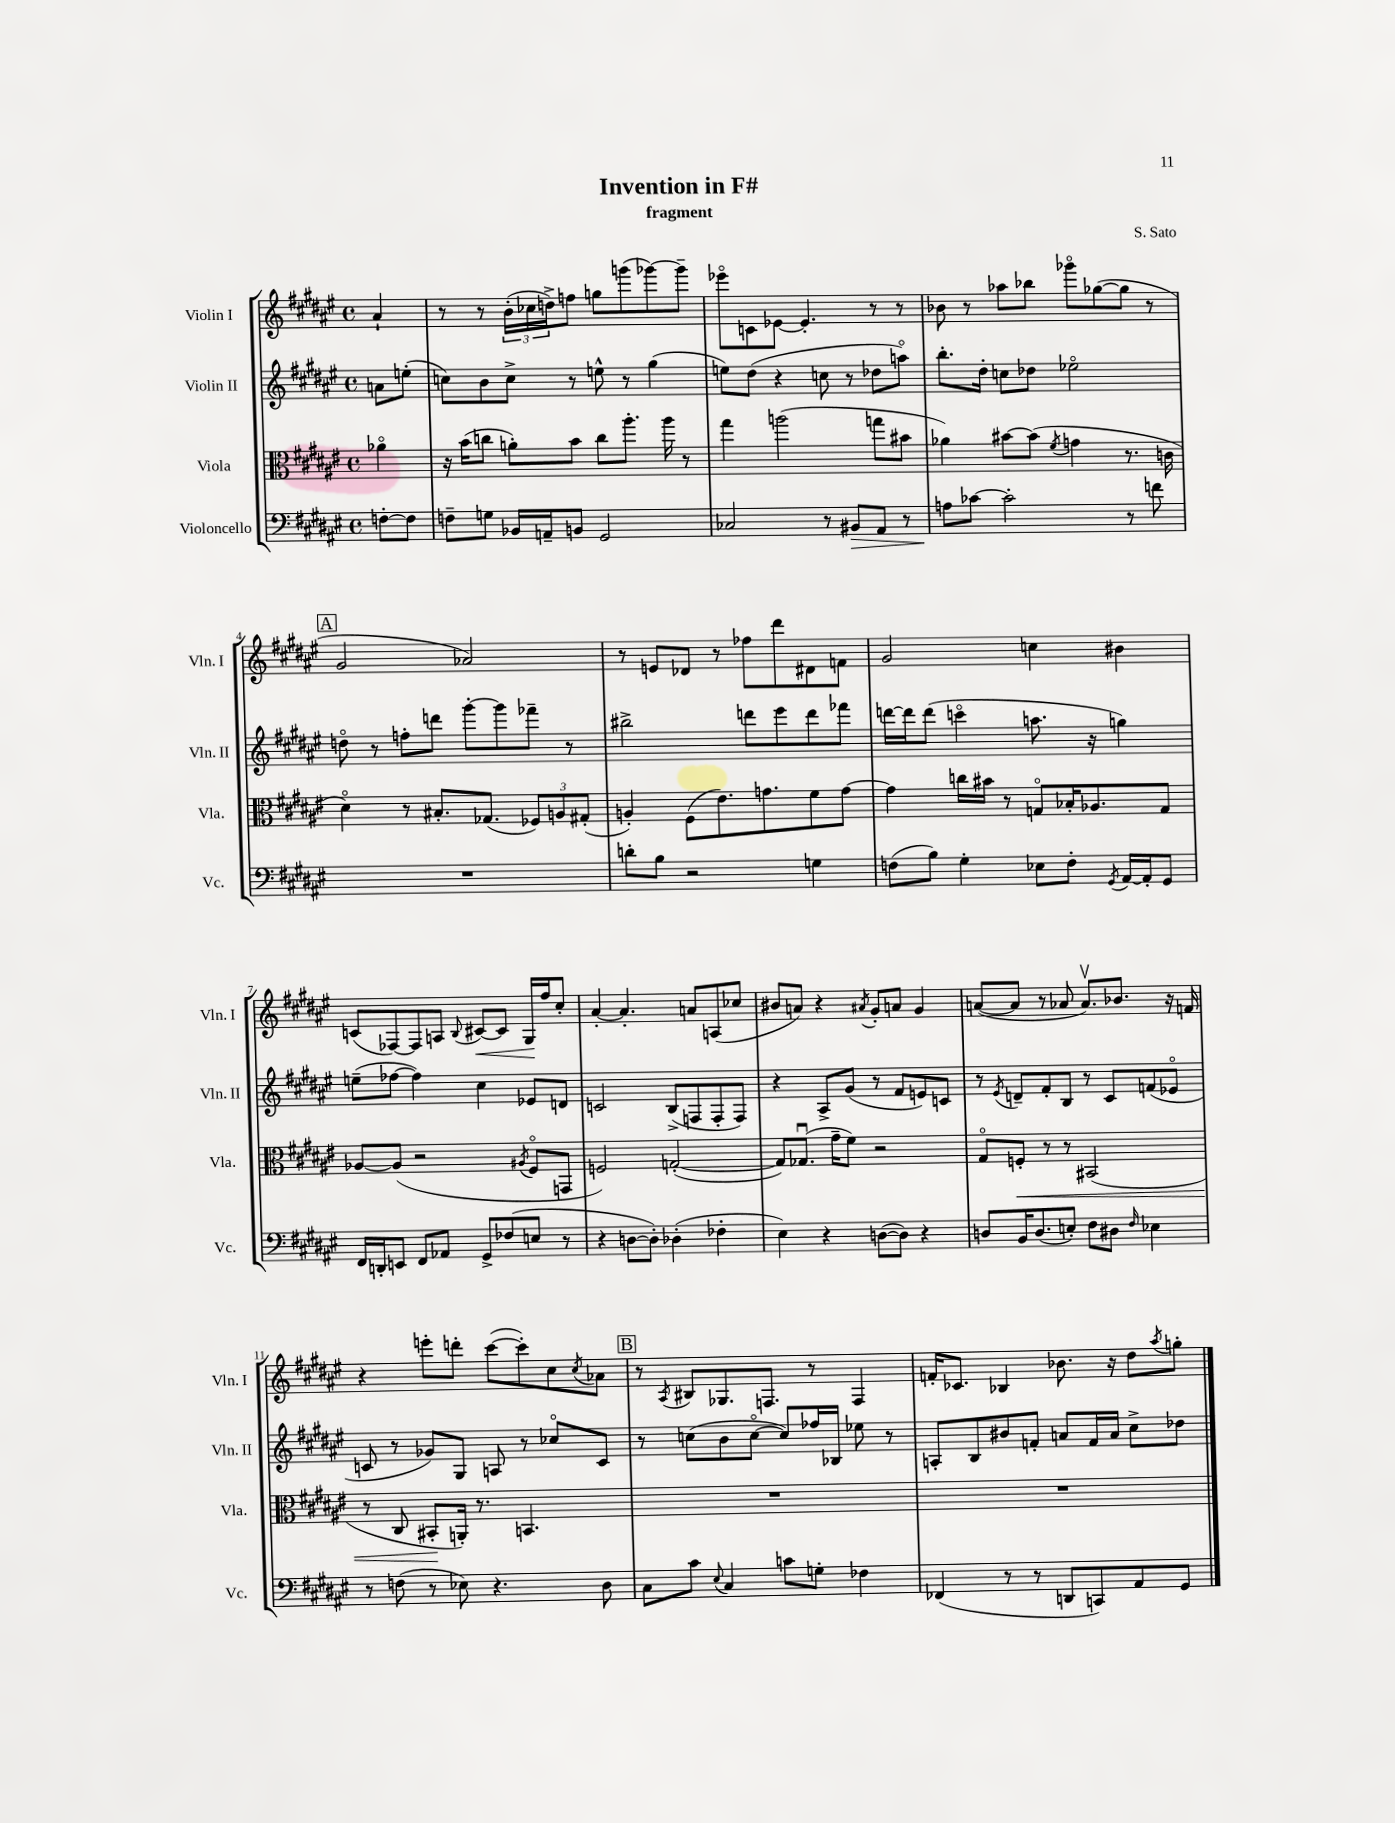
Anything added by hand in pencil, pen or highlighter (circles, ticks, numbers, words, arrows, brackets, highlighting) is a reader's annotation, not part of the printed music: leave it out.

**kern	**kern	**kern	**kern
*staff4	*staff3	*staff2	*staff1
*clefF4	*clefC3	*clefG2	*clefG2
*k[f#c#g#d#a#e#]	*k[f#c#g#d#a#e#]	*k[f#c#g#d#a#e#]	*k[f#c#g#d#a#e#]
*M4/4	*M4/4	*M4/4	*M4/4
*met(c)	*met(c)	*met(c)	*met(c)
[8F'	4a-o	8a	4a#`
8F]	.	(8ee'	.
=	=	=	=
8F~	16r	8cc)	8r
.	(16b	.	.
8G	8cc	8b	8r
16BB-	8a')	8cc^	(24b'
.	.	.	24cc-
16AA~	.	.	.
.	.	.	24dd^)
8BB	8b	8r	8ff
2GG#	8cc	8ee^^	8gg
.	8.aa#'	8r	(8ggg
.	.	(4gg#	[8ggg-)
.	16aa#	.	.
.	8r	.	8ggg-~]
=	=	=	=
2C-	4gg#	8ee)	8eee-o
.	.	(8dd#	8c
.	(2aa	4r	[8e-
.	.	.	4.e-']
8r	.	8cc	.
8BB#	.	8r	.
8AA#	8gg	8dd-	8r
8r	8b#	8aao)	8r
=	=	=	=
8A	4a-)	8.bb'	8b-
[8c-	.	.	8r
.	.	16dd#'	.
2c-']	[8b#	8cc	8aa-
.	(8b#]	8dd-	8bb-
.	8qf#	.	.
.	4g	2ee-o	8ggg-o
.	.	.	([8gg-
8r	8.r	.	8gg-]
8f	.	.	8r
.	16c	.	.
=	=	=	=
1r	4d#o)	8ddo	2g#
.	.	8r	.
.	8r	8ff'	.
.	8.B#'	8ddd	.
.	.	[8ggg#'	2a-)
.	(8.G-	.	.
.	.	8ggg#]	.
.	12F-)	8fff-~	.
.	12A	.	.
.	.	8r	.
.	(12G#'	.	.
=	=	=	=
8d'	4A')	2bb#^	8r
8B	.	.	8e
2r	(8F#	.	8d-
.	8.e#)	.	8r
.	.	8ddd	8ff-
.	8.g	.	.
.	.	8eee#	8ddd#
4G	8f#	8ddd	8d#
.	[8g	8fff-	8f
=	=	=	=
(8F	4g]	[16ddd	2g#
.	.	16ddd]	.
8B)	.	(8ddd	.
4G#'	16cc	4ccco	.
.	16b#	.	.
.	8r	.	.
8E-	8Go	8.aa	4cc
8F'	16B-'	.	.
.	8.A-	16r	.
8qGG#	.	.	.
[16AA#	.	4gg)	4b#
16AA#']	.	.	.
8GG#	8G	.	.
=	=	=	=
16FF#	[8A-	(8ee~	(8c
16DD'	.	.	.
8EE	(8A-]	[8ff-	[8F-)
8FF#	2r	4ff-])	8F-]
8AA-	.	.	8A
.	.	.	8qqB
8GG#^	.	4cc#	[8c#
(8F-	.	.	8c#]
.	8qA#	.	.
8E	8F#o	8e-	16G#
.	.	.	16ff#
8r	8GG	8d	8cc#'
=	=	=	=
4r	2F)	2c	[4a#'
[8D	.	.	4.a#']
8D'])	.	.	.
(4D-'	([2G'	(8B^	.
.	.	8F	8a
4F-'	.	8F'	(8A
.	.	8F)	8cc-
=	=	=	=
4E#)	8G])	4r	8b#
.	(8.G-u	.	8a)
4r	.	8A#^	4r
.	16g#~	.	.
.	8f#)	(8g#	.
.	.	.	8qa#
([8D	2r	8r	8g#'
8D])	.	8f#	8a
4r	.	8e)	4g#
.	.	8c	.
=	=	=	=
8D	8G#o	8r	([8a
.	.	8qe#	.
16BB	8F'	8d~	8a]
(8.D	.	.	.
.	8r	8f#'	8r
8E')	8r	8B	8a-
8F#	(2BB#	8r	8.a-v)
8D#	.	8c#	.
.	.	.	8.b-
16qqF#	.	.	.
4E-	.	(8f	.
.	.	8e-o	16r
.	.	.	16f
=	=	=	=
8r	8r	8c	4r
(8F	8C#	8r	.
8r	8BB#'	8g-)	8eee'
8E-)	16AA')	8G#	8ddd'
.	8.r	.	.
4.r	.	8A	([8ccc#
.	4.BB	8r	8ccc#'])
.	.	8cc-o	8cc#
.	.	.	8qcc#
8D#	.	8c	8a-
=	=	=	=
8C#	1r	8r	8r
.	.	.	8qA#
8c#	.	(8cc	8B#
8qqE#	.	.	.
4C#	.	8b	8.G-
.	.	[8cco	.
.	.	.	8.F
8c	.	8cc])	.
8G'	.	16ff-	8r
.	.	16B-	.
4F-	.	8ee-	4F
.	.	8r	.
=	=	=	=
(4FF-	1r	8A'	16f'
.	.	.	8.c-
.	.	8B	.
8r	.	8b#	4B-
8r	.	8f'	.
8DD	.	8a	8.b-
8CC)	.	16f	.
.	.	16a	16r
8AA#	.	8cc#^	8dd#
.	.	.	8qaa#
8GG#	.	8dd-	8gg'
==	==	==	==
*-	*-	*-	*-
